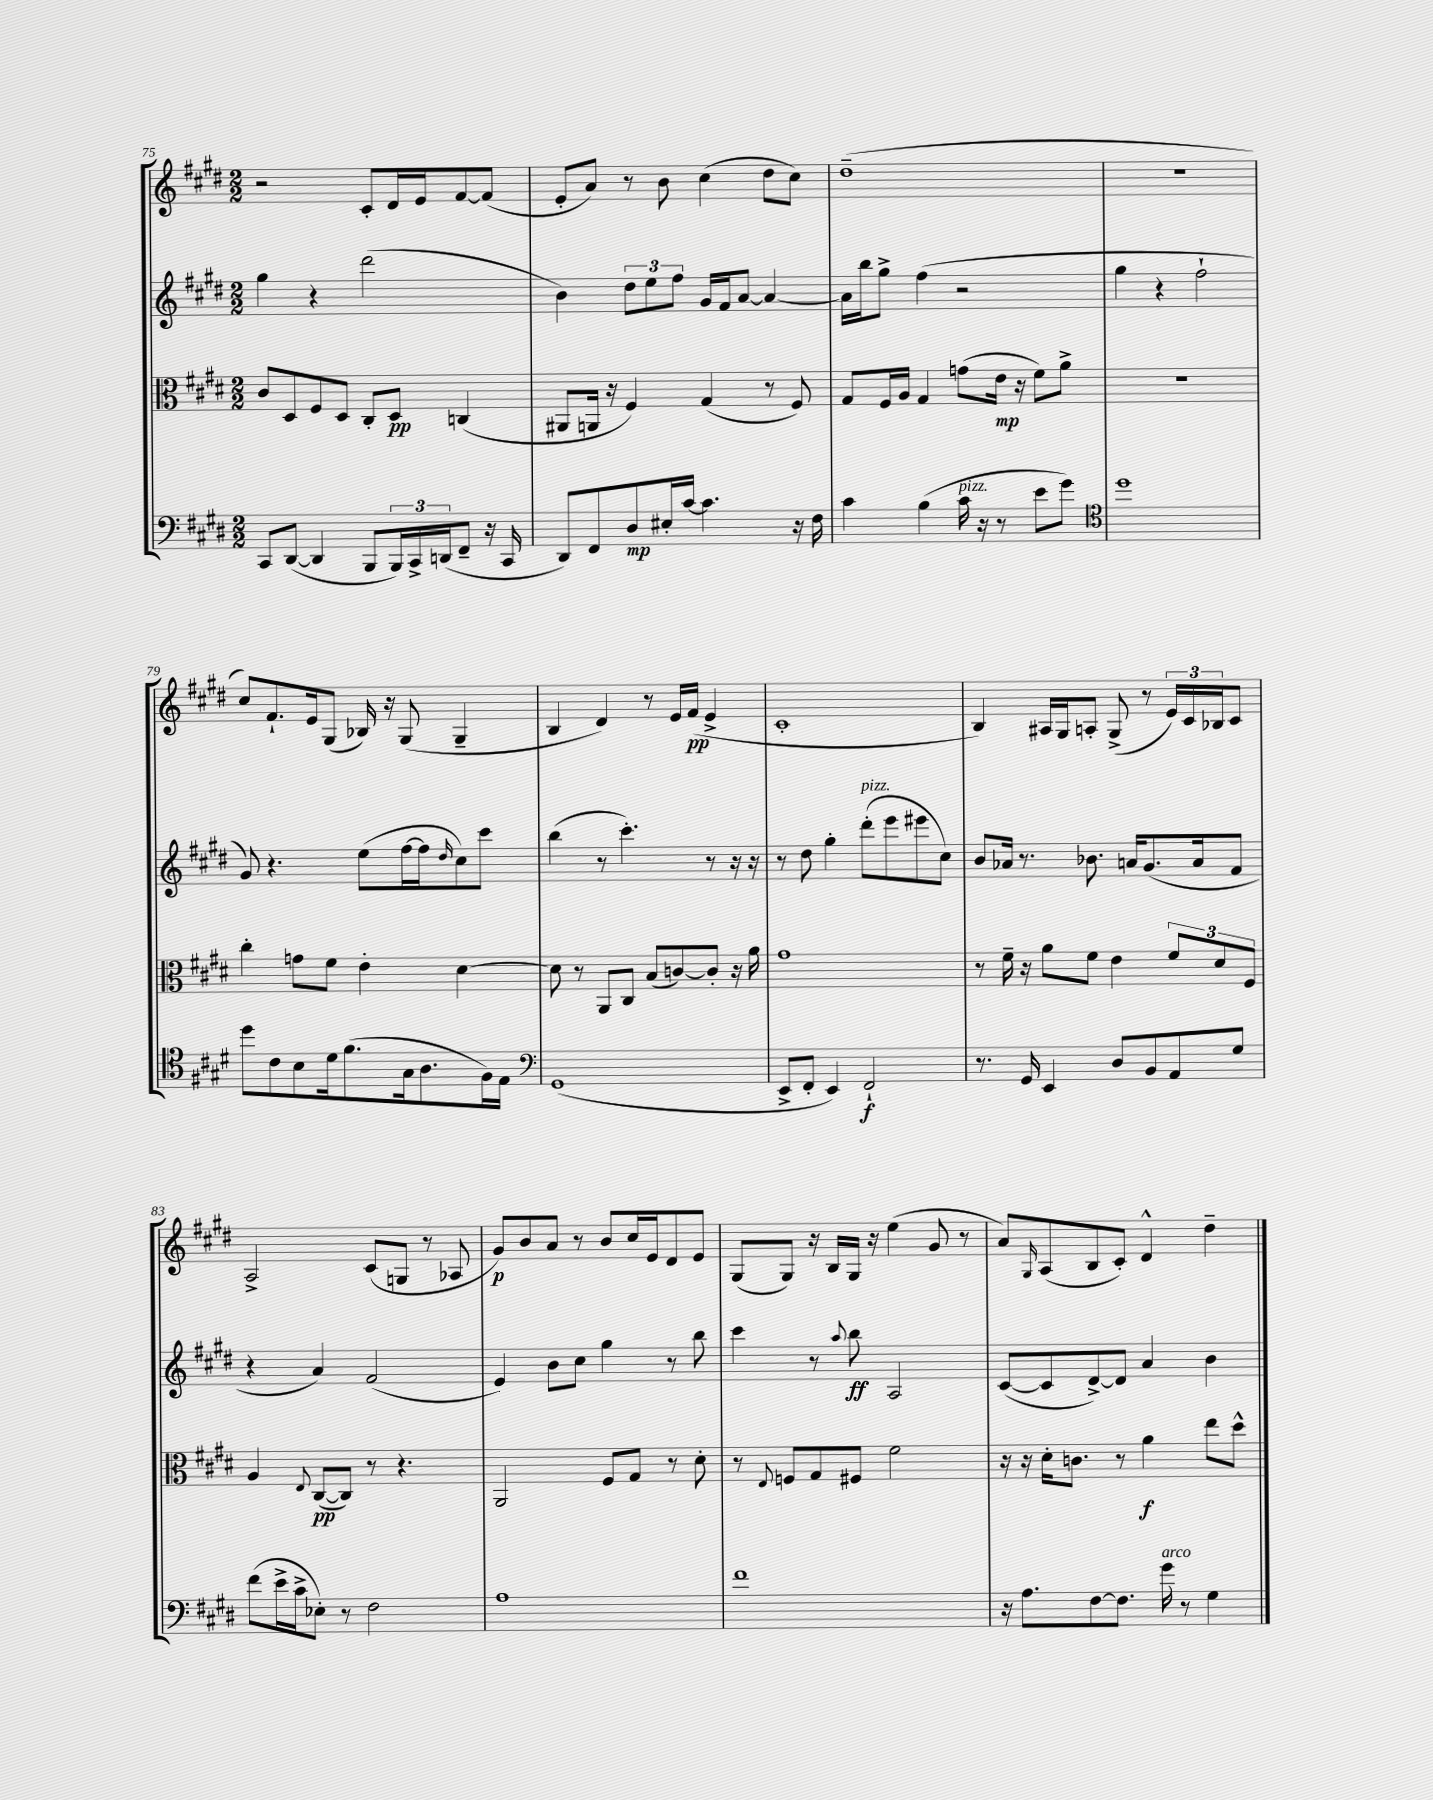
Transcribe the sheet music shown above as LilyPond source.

<<
\new StaffGroup <<
\new Staff = "s0" {
    \clef treble \key e \major \numericTimeSignature \time 2/2
    r2 cis'8-. dis'16 e'16 fis'8~ fis'8( |
    e'8-. a'8) r8 b'8 cis''4( dis''8 cis''8) |
    dis''1--( |
    r1 |
    cis''8) fis'8.-! e'16 gis8( bes16) r16 gis8( gis4-- |
    b4 dis'4) r8 e'16 fis'16\pp( e'4-> |
    cis'1-. |
    b4) ais16 gis16 a8-. gis8->( r8 \tuplet 3/2 { e'16) cis'16 bes16 } cis'8 |
    a2-> cis'8( g8 r8 aes8 |
    gis'8\p) b'8 a'8 r8 b'8 cis''16 e'16 dis'8 e'8 |
    gis8( gis8) r16 b16 gis16 r16 e''4( gis'8 r8 |
    a'8) \grace { gis16 } a8( b8 cis'8-.) dis'4-^ dis''4-- \bar "|." |
}
\new Staff = "s1" {
    \clef treble \key e \major \numericTimeSignature \time 2/2
    gis''4 r4 dis'''2( |
    b'4) \tuplet 3/2 { dis''8 e''8 fis''8 } gis'16 fis'16 a'8~ a'4~ |
    a'16 b''16 gis''8-> fis''4( r2 |
    gis''4 r4 fis''2-! |
    gis'8) r4. e''8( fis''16~ fis''16 \grace { dis''16 } cis''8) cis'''8 |
    b''4( r8 cis'''4.-.) r8 r16 r16 |
    r8 dis''8 gis''4-. dis'''8-.^\markup { \italic "pizz." }( e'''8 eis'''8 cis''8) |
    b'8 aes'16 r8. bes'8. a'16 gis'8.( a'16 fis'8 |
    r4 a'4) fis'2( |
    e'4) b'8 cis''8 gis''4 r8 b''8 |
    cis'''4 r8 \appoggiatura { a''8 } b''8\ff a2 |
    cis'8~( cis'8 dis'8~->) dis'8 a'4 b'4 \bar "|." |
}
\new Staff = "s2" {
    \clef alto \key e \major \numericTimeSignature \time 2/2
    cis'8 dis8 fis8 dis8 cis8-. dis8\pp c4( |
    ais,8 a,16 r16 fis4) gis4( r8 fis8) |
    gis8 fis16 a16 gis4 g'8( e'16\mp r16 fis'8) a'8-> |
    R1 |
    cis''4-. g'8 fis'8 e'4-. dis'4~ |
    dis'8 r8 a,8 cis8 b8( c'8~) c'8-. r16 a'16 |
    gis'1 |
    r8 fis'16-- r16 a'8 fis'8 e'4 \tuplet 3/2 { fis'8 dis'8 fis8 } |
    a4 \appoggiatura { e8 } cis8~\pp( cis8) r8 r4. |
    a,2 fis8 gis8 r8 dis'8-. |
    r8 \appoggiatura { e8 } f8 gis8 fis8 fis'2 |
    r16 r16 dis'16-. c'8. r8 a'4\f e''8 dis''8-^ \bar "|." |
}
\new Staff = "s3" {
    \clef bass \key e \major \numericTimeSignature \time 2/2
    cis,8 dis,8~( dis,4 b,,8 \tuplet 3/2 { b,,16) cis,16-> d,16( } fis,8-- r16 cis,16 |
    dis,8) fis,8 dis8\mp eis16-. cis'16~ cis'4. r16 fis16 |
    cis'4 b4( cis'16^\markup { \italic "pizz." } r16 r8 e'8 gis'8) |
    \clef tenor dis''1 |
    dis''8 cis'8 b8 dis'16 fis'8.( gis16 a8. fis16) e16 |
    \clef bass gis,1( |
    e,8-> fis,8-. e,4) fis,2-!\f |
    r8. gis,16 e,4 dis8 b,8 a,8 gis8 |
    fis'8( e'16-> cis'16-> ees8-.) r8 fis2 |
    a1 |
    fis'1 |
    r16 a8. fis8~ fis8. gis'16^\markup { \italic "arco" } r8 gis4 \bar "|." |
}
>>
>>
\layout { \context { \Score currentBarNumber = #75 } }
